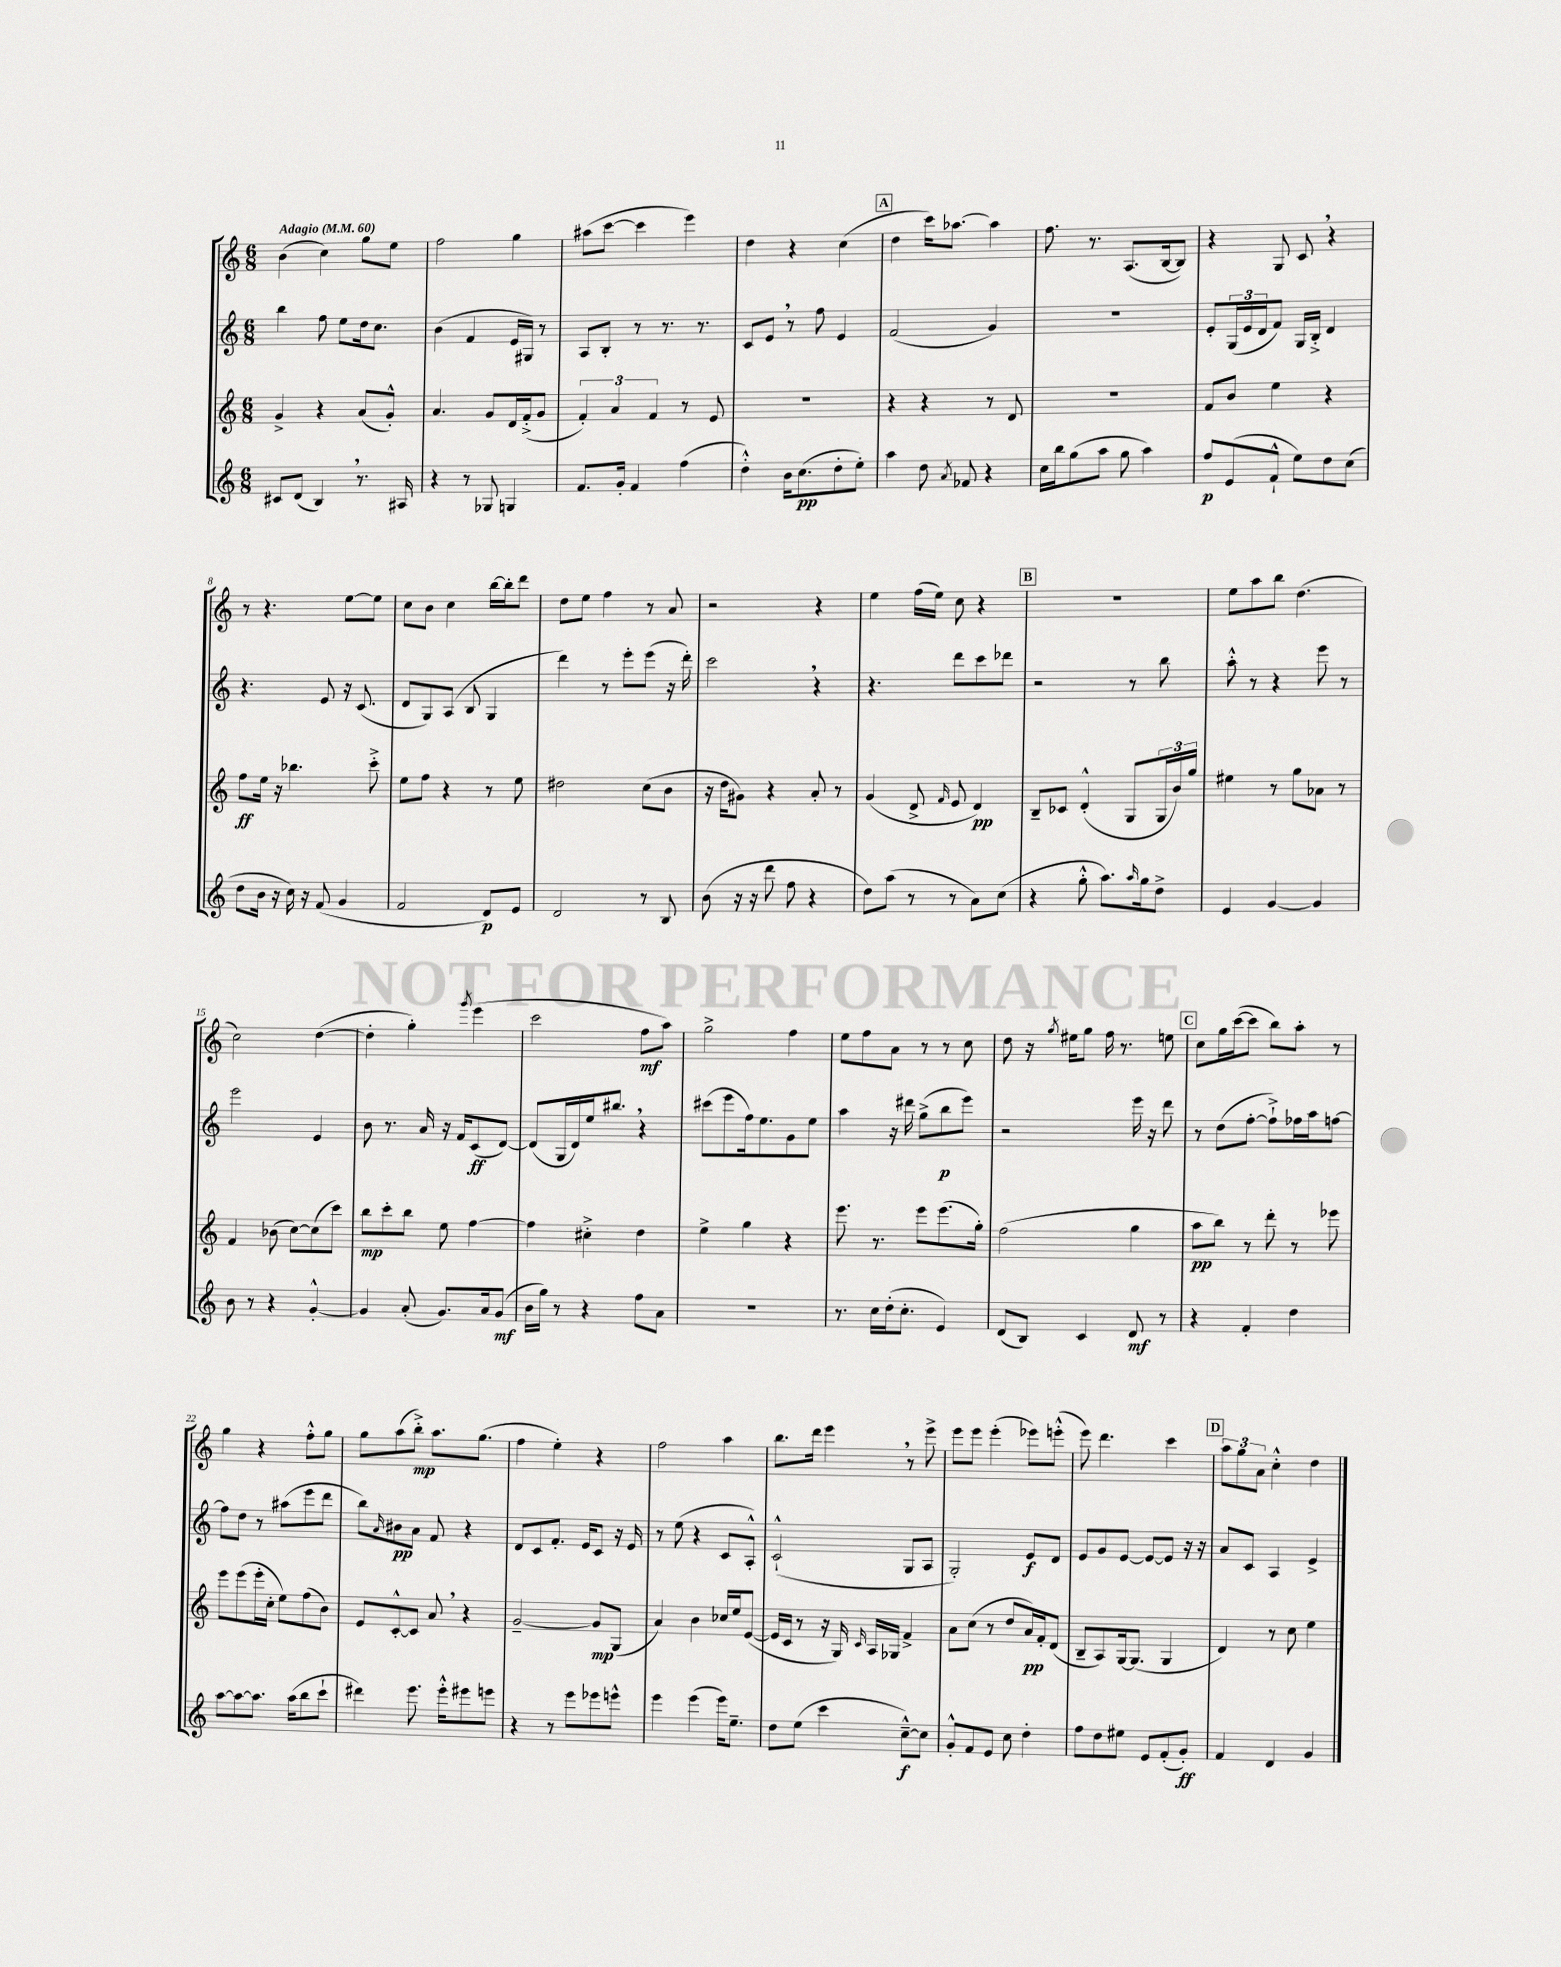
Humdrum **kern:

**kern	**dynam	**kern	**dynam	**kern	**dynam	**kern	**dynam
*part4	*part4	*part3	*part3	*part2	*part2	*part1	*part1
*staff4	*staff4	*staff3	*staff3	*staff2	*staff2	*staff1	*staff1
*clefG2	*	*clefG2	*	*clefG2	*	*clefG2	*
*k[]	*	*k[]	*	*k[]	*	*k[]	*
*M6/8	*	*M6/8	*	*M6/8	*	*M6/8	*
*MM60	*	*MM60	*	*MM60	*	*MM60	*
=1	=1	=1	=1	=1	=1	=1	=1
!	!	!	!	!	!	!LO:TX:a:B:t=Adagio	!
8c#X/L	.	4g^/	.	4bb\	.	(4b\	.
(8d/J	.	.	.	.	.	.	.
4B,/)	.	4r	.	8ff\	.	4cc\)	.
.	.	.	.	8ee\L	.	.	.
8.r	.	(8a/L	.	16dd\k	.	8gg\L	.
.	.	.	.	8.cc\J	.	.	.
.	.	8g'^^/J)	.	.	.	8ee\J	.
16A#X/	.	.	.	.	.	.	.
=2	=2	=2	=2	=2	=2	=2	=2
4r	.	4.a/	.	(4b\	.	2ff\	.
8r	.	.	.	4f/	.	.	.
8G-X/	.	8g/L	.	.	.	.	.
4Gn/	.	16d/L	.	16e/LL	.	4gg\	.
.	.	(16f'^/J	.	16G#X/JJ)	.	.	.
.	.	8g/J	.	8r	.	.	.
=3	=3	=3	=3	=3	=3	=3	=3
8.f/L	.	6f'/)	.	8A/L	.	(8aa#X\L	.
.	.	.	.	8B'/J	.	[8ccc\J	.
.	.	6a/	.	.	.	.	.
16g'/Jk	.	.	.	.	.	.	.
4f/	.	.	.	8r	.	4ccc\]	.
.	.	6f/	.	.	.	.	.
.	.	.	.	8.r	.	.	.
(4ff\	.	8r	.	.	.	4eee\)	.
.	.	.	.	8.r	.	.	.
.	.	8e/	.	.	.	.	.
=4	=4	=4	=4	=4	=4	=4	=4
4dd'^^\)	.	2.r	.	8c/L	.	4dd\	.
.	.	.	.	8e,/J	.	.	.
16b\KL	.	.	.	8r	.	4r	.
(8.cc\	pp	.	.	.	.	.	.
.	.	.	.	8ff\	.	.	.
8dd'\	.	.	.	4e/	.	(4cc\	.
8ee'\J)	.	.	.	.	.	.	.
!!LO:REH:place=s1:t=A
=5	=5	=5	=5	=5	=5	=5	=5
4aa\	.	4r	.	(2f/	.	4dd\	.
8dd\	.	4r	.	.	.	16ccc\KL)	.
.	.	.	.	.	.	[8.aa-X\J	.
8qa/	.	.	.	.	.	.	.
8f-X/	.	.	.	.	.	.	.
4r	.	8r	.	4g/)	.	4aa-\]	.
.	.	8d/	.	.	.	.	.
=6	=6	=6	=6	=6	=6	=6	=6
16cc\LL	.	2.r	.	2.r	.	8.ff\	.
16bb\J	.	.	.	.	.	.	.
(8gg\	.	.	.	.	.	.	.
.	.	.	.	.	.	8.r	.
8aa\J	.	.	.	.	.	.	.
8gg\	.	.	.	.	.	(8.A/L	.
4aa\)	.	.	.	.	.	.	.
.	.	.	.	.	.	[16B/k	.
.	.	.	.	.	.	8B/J])	.
=7	=7	=7	=7	=7	=7	=7	=7
8ff/L	p	8f/L	.	8e'/L	.	4r	.
(8e/	.	8b/J	.	(24G/L	.	.	.
.	.	.	.	24e/	.	.	.
.	.	.	.	24d/J	.	.	.
8f`^^/J	.	4ee\	.	8f/J)	.	8G/	.
8ee\L)	.	.	.	16G/LL	.	8c,/	.
.	.	.	.	16B'^/JJ	.	.	.
8dd\	.	4r	.	4d/	.	4r	.
(8cc\J	.	.	.	.	.	.	.
!!LO:LB:g=z
=8	=8	=8	=8	=8	=8	=8	=8
8dd\L	.	8ff\L	ff	4.r	.	8r	.
16b\Jk	.	16ee\Jk	.	.	.	4.r	.
16r	.	16r	.	.	.	.	.
16cc\)	.	4.bb-X\	.	.	.	.	.
16r	.	.	.	.	.	.	.
(8f/	.	.	.	8e/	.	.	.
4g/	.	.	.	16r	.	[8ee\L	.
.	.	.	.	(8.c/	.	.	.
.	.	8ccc'^\	.	.	.	8ee\J]	.
=9	=9	=9	=9	=9	=9	=9	=9
2f/	.	8ee\L	.	8d/L	.	8cc\L	.
.	.	8ff\J	.	8G/)	.	8b\J	.
.	.	4r	.	(8A/J	.	4cc\	.
.	.	.	.	8B/	.	.	.
8d/L)	p	8r	.	4G/	.	[16bb\LL	.
.	.	.	.	.	.	16bb'\J]	.
8e/J	.	8ee\	.	.	.	8ddd\J	.
=10	=10	=10	=10	=10	=10	=10	=10
2d/	.	2dd#X\	.	4ddd\)	.	8dd\L	.
.	.	.	.	.	.	8ee\J	.
.	.	.	.	8r	.	4ff\	.
.	.	.	.	8eee'\L	.	.	.
8r	.	(8cc\L	.	(8eee\J	.	8r	.
8B/	.	8b\J	.	16r	.	8a/	.
.	.	.	.	16ddd'\)	.	.	.
=11	=11	=11	=11	=11	=11	=11	=11
(8b\	.	16r	.	2ccc,\	.	2r	.
.	.	16dd\KL	.	.	.	.	.
16r	.	8g#X\J)	.	.	.	.	.
16r	.	.	.	.	.	.	.
8ddd\	.	4r	.	.	.	.	.
8ff\	.	.	.	.	.	.	.
4r	.	8a'/	.	4r	.	4r	.
.	.	8r	.	.	.	.	.
=12	=12	=12	=12	=12	=12	=12	=12
8dd\L)	.	(4g/	.	4.r	.	4ee\	.
(8aa\J	.	.	.	.	.	.	.
8r	.	8d^/	.	.	.	(16ff\LL	.
.	.	.	.	.	.	16ee\JJ)	.
.	.	16qqf/	.	.	.	.	.
8r	.	8e/	.	8ddd\L	.	8cc\	.
8a\L)	.	4d/)	pp	8ccc\	.	4r	.
(8cc\J	.	.	.	8ddd-X\J	.	.	.
!!LO:REH:place=s1:t=B
=13	=13	=13	=13	=13	=13	=13	=13
4r	.	8B~/L	.	2r	.	2.r	.
.	.	8c-X/J	.	.	.	.	.
8gg'^^\	.	(4d'^^/	.	.	.	.	.
8.aa\L)	.	.	.	.	.	.	.
.	.	8G/L	.	8r	.	.	.
16qqaa/	.	.	.	.	.	.	.
16gg\k	.	.	.	.	.	.	.
8dd^\J	.	24G/L	.	8bb\	.	.	.
.	.	24b/)	.	.	.	.	.
.	.	24gg/JJ	.	.	.	.	.
=14	=14	=14	=14	=14	=14	=14	=14
4e/	.	4ee#X\	.	8aa'^^\	.	8ee\L	.
.	.	.	.	8r	.	8aa\	.
[4g/	.	8r	.	4r	.	8bb\J	.
.	.	8gg\L	.	.	.	(4.dd\	.
4g/]	.	8a-X\J	.	8eee\	.	.	.
.	.	8r	.	8r	.	.	.
!!LO:LB:g=z
=15	=15	=15	=15	=15	=15	=15	=15
8b\	.	4f/	.	2eee\	.	2cc\)	.
8r	.	.	.	.	.	.	.
4r	.	(8b-X\	.	.	.	.	.
.	.	[8cc\L)	.	.	.	.	.
[4g'^^/	.	(8cc\]	.	4e/	.	([4dd\	.
.	.	8ccc\J)	.	.	.	.	.
=16	=16	=16	=16	=16	=16	=16	=16
4g/]	.	8bb\L	mp	8b\	.	4dd'\]	.
.	.	8ccc'\	.	8.r	.	.	.
(8a'/	.	8bb\J	.	.	.	4gg'\)	.
.	.	.	.	16a/	.	.	.
8.g/L)	.	8ee\	.	16r	.	.	.
.	.	.	.	16f/KL	.	.	.
.	.	.	.	.	.	8qggg/	.
.	.	[4ff\	.	(8c/	ff	(4eee\	.
16a/k	.	.	.	.	.	.	.
(8g/J	mf	.	.	[8d/J)	.	.	.
=17	=17	=17	=17	=17	=17	=17	=17
16b\LL	.	4ff\]	.	(8d/L]	.	2ccc\	.
16gg\JJ)	.	.	.	.	.	.	.
8r	.	.	.	16G/L	.	.	.
.	.	.	.	16d/)	.	.	.
4r	.	4cc#X'^\	.	16ee/J	.	.	.
.	.	.	.	8.bb#X,/J	.	.	.
8ff\L	.	4dd\	.	4r	.	8ff\L	mf
8a\J	.	.	.	.	.	8aa\J)	.
=18	=18	=18	=18	=18	=18	=18	=18
2.r	.	4ee^\	.	(8ccc#X\L	.	2gg^\	.
.	.	.	.	8eee\	.	.	.
.	.	4gg\	.	16ff\k)	.	.	.
.	.	.	.	8.ee\	.	.	.
.	.	4r	.	8g\	.	4ff\	.
.	.	.	.	8ee\J	.	.	.
=19	=19	=19	=19	=19	=19	=19	=19
8.r	.	8.eee\	.	4aa\	.	8ee\L	.
.	.	.	.	.	.	8ff\	.
16cc\LL	.	8.r	.	.	.	.	.
(16dd'\J	.	.	.	16r	.	8a\J	.
8.cc'\J	.	.	.	16ddd#X\	.	.	.
.	.	8eee\L	.	(8gg^\L	.	8r	.
4e/)	.	(8.eee\	.	8bb\	p	8r	.
.	.	.	.	8eee\J)	.	8cc\	.
.	.	16gg'\Jk)	.	.	.	.	.
=20	=20	=20	=20	=20	=20	=20	=20
(8d/L	.	(2ff\	.	2r	.	8dd\	.
8B/J)	.	.	.	.	.	16r	.
.	.	.	.	.	.	8qgg/	.
.	.	.	.	.	.	16ee#X\KL	.
4c/	.	.	.	.	.	8gg\J	.
.	.	.	.	.	.	16ff\	.
.	.	.	.	.	.	8.r	.
8d/	mf	4gg\	.	16eee\	.	.	.
.	.	.	.	16r	.	.	.
8r	.	.	.	8ddd\	.	8een\	.
!!LO:REH:place=s1:t=C
=21	=21	=21	=21	=21	=21	=21	=21
4r	.	8aa\L	pp	8r	.	8cc\L	.
.	.	8bb\J)	.	(8dd\L	.	16gg\L	.
.	.	.	.	.	.	([16ccc\J	.
4f'/	.	8r	.	[8ff'\J	.	8ccc\J]	.
.	.	8ddd'\	.	8ff`^\L])	.	8bb\L)	.
4dd\	.	8r	.	16ff-X\L	.	8aa'\J	.
.	.	.	.	16aa\J	.	.	.
.	.	8eee-X\	.	[8ffn\J	.	8r	.
!!LO:LB:g=z
=22	=22	=22	=22	=22	=22	=22	=22
[8aa\L	.	8eee\L	.	8ff\L]	.	4gg\	.
8aa\_	.	(8eee\	.	8dd\J	.	.	.
8.aa\J]	.	16eee'\L	.	8r	.	4r	.
.	.	16cc'\JJ	.	.	.	.	.
.	.	8ee\L)	.	(8aa#X\L	.	.	.
(16aa\KL	.	.	.	.	.	.	.
8bb\	.	(8ff\	.	8eee\	.	8ff'^^\L	.
8ccc`\J	.	8b\J)	.	8ddd\J	.	8gg\J	.
=23	=23	=23	=23	=23	=23	=23	=23
4ddd#X\)	.	8e/L	.	8bb\L)	.	8gg\L	.
.	.	.	.	16qqa/	.	.	.
.	.	[8c'^^/	.	8b#X\	pp	(8aa\	.
8.eee\	.	8c/J]	.	8a\J	.	8bb'^\J)	mp
.	.	8a,/	.	8f/	.	8.aa\L	.
16eee'^^\KL	.	.	.	.	.	.	.
8eee#X\	.	4r	.	4r	.	.	.
.	.	.	.	.	.	(8.gg\J	.
8eeen\J	.	.	.	.	.	.	.
=24	=24	=24	=24	=24	=24	=24	=24
4r	.	[2g~/	.	8d/L	.	4ff\	.
.	.	.	.	8c/	.	.	.
8r	.	.	.	8.f'/J	.	4ee'\)	.
8eee\L	.	.	.	.	.	.	.
.	.	.	.	16e/KL	.	.	.
8eee-X\	.	8g/L]	mp	8c/J	.	4r	.
8eeen^^\J	.	(8G/J	.	16r	.	.	.
.	.	.	.	16e/	.	.	.
=25	=25	=25	=25	=25	=25	=25	=25
4eee\	.	4a/)	.	8r	.	2ff\	.
.	.	.	.	(8ee\	.	.	.
(4eee\	.	4b\	.	4r	.	.	.
16eee\KL)	.	16cc-X/LL	.	8c/L	.	4aa\	.
8.ee~\J	.	16ee/J	.	.	.	.	.
.	.	([8e/J	.	8A'^^/J)	.	.	.
=26	=26	=26	=26	=26	=26	=26	=26
8dd\L	.	16e/LL]	.	(2c`^^/	.	8.bb\L	.
.	.	16c/JJ	.	.	.	.	.
(8ee\J	.	8r	.	.	.	.	.
.	.	.	.	.	.	16ddd\Jk	.
4ccc\	.	16r	.	.	.	4eee,\	.
.	.	16G/)	.	.	.	.	.
.	.	16qqc/	.	.	.	.	.
.	.	16A/LL	.	.	.	.	.
.	.	16G-X/JJ	.	.	.	.	.
[8cc~^^\L)	f	4f^/	.	8G/L	.	8r	.
8cc\J]	.	.	.	8A/J	.	8eee^\	.
=27	=27	=27	=27	=27	=27	=27	=27
8g'^^/L	.	8a\L	.	2G'/)	.	8eee\L	.
8f/	.	(8cc\J	.	.	.	8eee\J	.
8e/J	.	8r	.	.	.	(4eee'\	.
8cc\	.	8dd/L	.	.	.	.	.
4dd'\	.	16a/L)	pp	8e/L	f	8eee-X\L)	.
.	.	16f'/J	.	.	.	.	.
.	.	(8d/J	.	8d/J	.	(8eeen'^^\J	.
=28	=28	=28	=28	=28	=28	=28	=28
8ff\L	.	8B~/L	.	8e/L	.	8eee\)	.
8dd\	.	8A/)	.	8g/	.	4.ddd\	.
8ee#X\J	.	[16G/k	.	[8e/J	.	.	.
.	.	(8.G/J]	.	.	.	.	.
8e/L	.	.	.	8e/L_	.	.	.
(8f'/	.	4G/	.	8e/J]	.	4ccc\	.
8g'/J)	ff	.	.	16r	.	.	.
.	.	.	.	16r	.	.	.
!!LO:REH:place=s1:t=D
=29	=29	=29	=29	=29	=29	=29	=29
4f/	.	4d/)	.	8a/L	.	12aa\L	.
.	.	.	.	.	.	12gg\	.
.	.	.	.	8c/J	.	.	.
.	.	.	.	.	.	12a\J	.
4d/	.	8r	.	4A/	.	4cc'^^\	.
.	.	8cc\	.	.	.	.	.
4g/	.	4ee\	.	4e^/	.	4dd\	.
==	==	==	==	==	==	==	==
*-	*-	*-	*-	*-	*-	*-	*-
